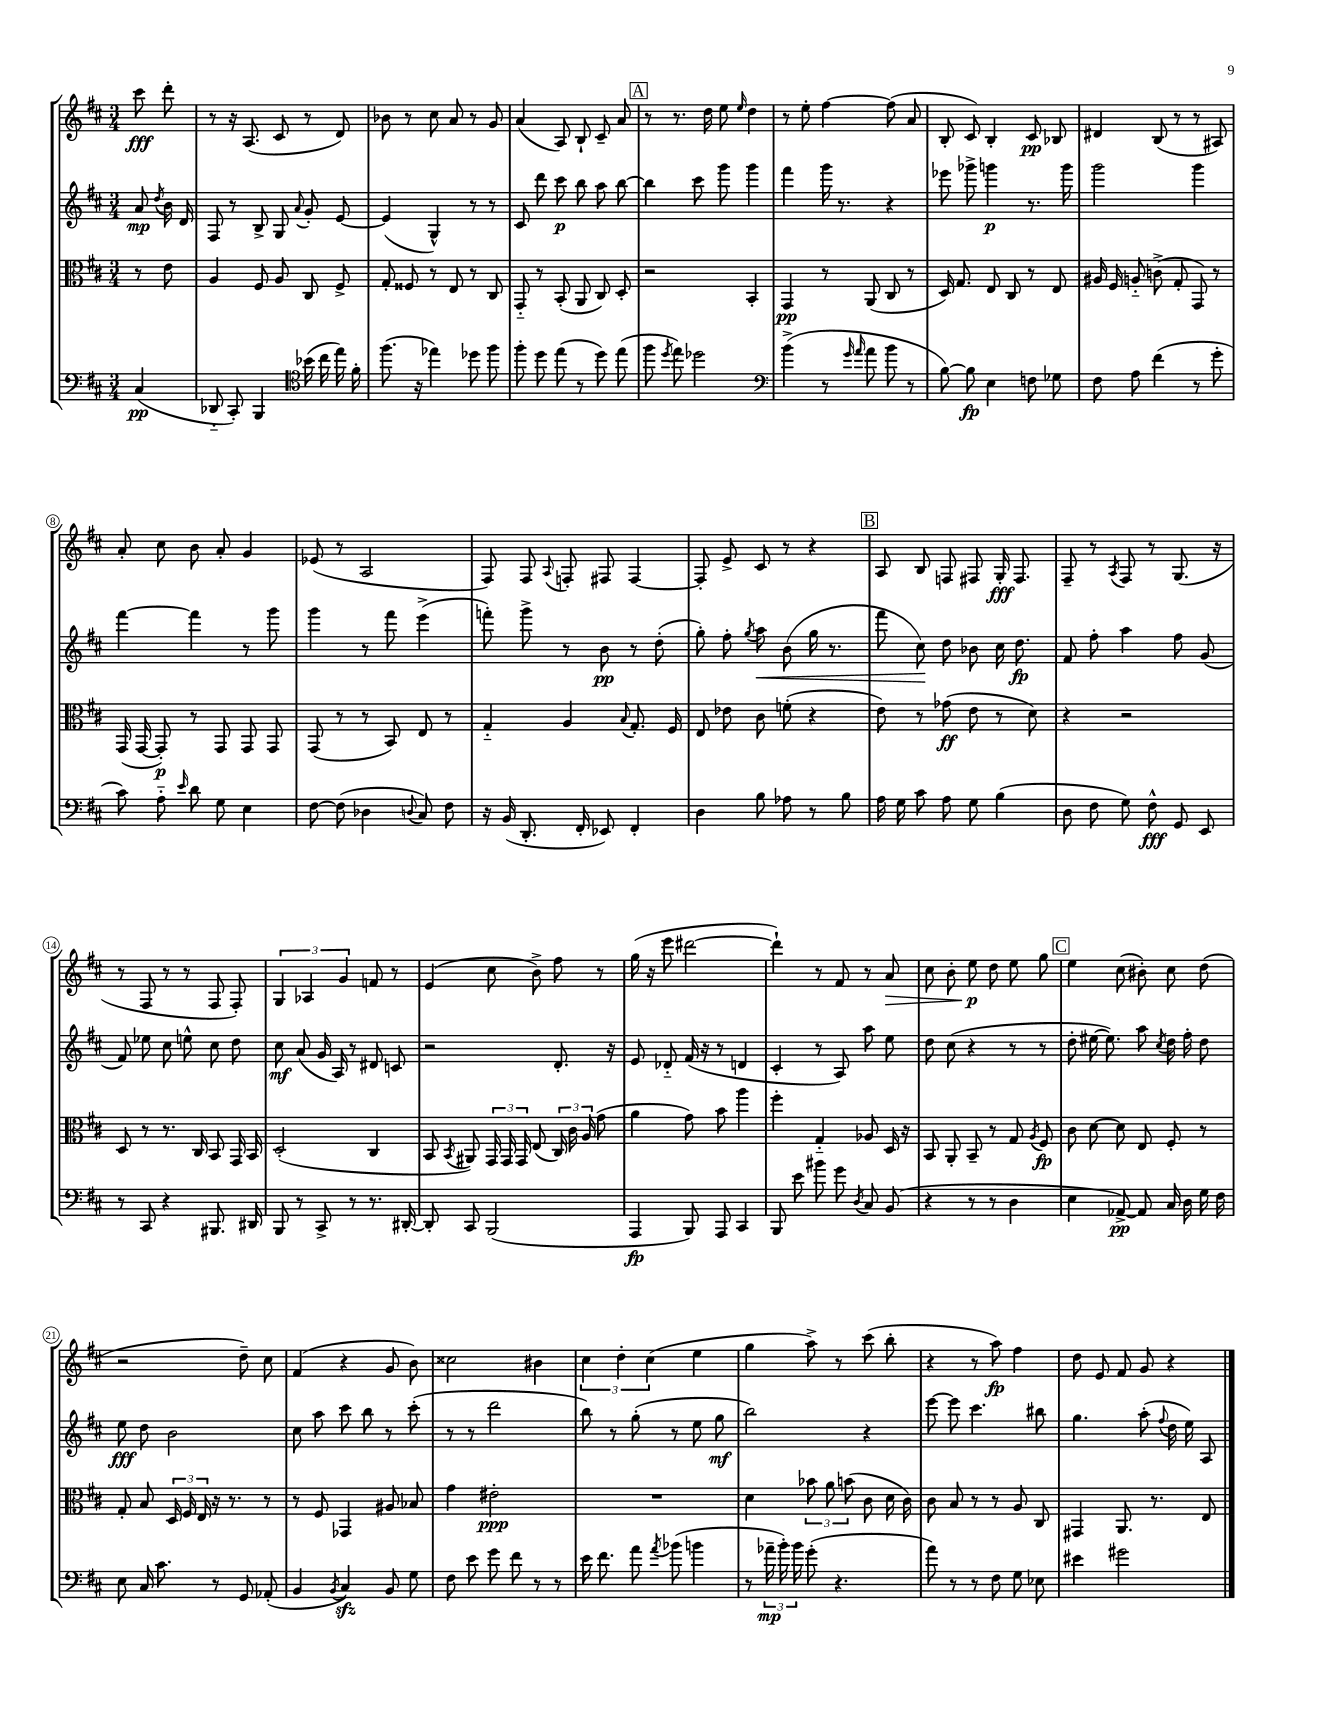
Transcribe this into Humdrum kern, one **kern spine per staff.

**kern	**kern	**kern	**kern
*staff4	*staff3	*staff2	*staff1
*clefF4	*clefC3	*clefG2	*clefG2
*k[f#c#]	*k[f#c#]	*k[f#c#]	*k[f#c#]
*M3/4	*M3/4	*M3/4	*M3/4
(4C#	8r	8a	8ccc#
.	.	8qdd	.
.	8e	16b	8ddd'
.	.	16d	.
=	=	=	=
8DD-'~	4A	8F#	8r
8CC#')	.	8r	16r
.	.	.	(8.A
4BBB	8F#	8B^	.
.	8A	8G	8c#
*clefC4	*	*	*
.	.	8qqa	.
(16b-	8C#	8g'	8r
16cc#	.	.	.
16ee)	8F#^	[8e	8d)
16f#'	.	.	.
=	=	=	=
(8.ff#	8G'	(4e]	8b-
.	8F##	.	8r
16r	.	.	.
4ee-)	8r	4G^^)	8cc#
.	8E	.	8a
8dd-	8r	8r	8r
8ff#	8C#	8r	8g
=	=	=	=
8ff#'	8GG'~	8c#	(4a
8dd	8r	8ddd	.
(8ee	(8BB'	8ccc#	8A)
8r	8AA	8bb	8B`
8dd)	8C#)	8aa	8c#~
(8ee	8D'	[8bb	8a
=	=	=	=
8ff#	2r	4bb]	8r
8qdd	.	.	.
8ee)	.	.	8.r
2dd-	.	8ccc#	.
.	.	.	16dd
.	.	8ggg	8ee
.	.	.	16qqee
.	4BB'	4ggg	4dd
=	=	=	=
*clefF4	*	*	*
(4b^	4GG	4fff#	8r
.	.	.	8ee'
8r	8r	16ggg	[4ff#
.	.	8.r	.
16qqg	.	.	.
16qqa	.	.	.
8a	(8AA	.	.
8b	8C#	4r	(8ff#]
8r	8r	.	8a
=	=	=	=
[8B)	16D)	8eee-	8B'
.	8.G	.	.
8B]	.	8ggg-^	8c#)
4E	8E	4ggg	4B'
.	8C#	.	.
8F	8r	8.r	8c#
8G-	8E	.	8B-
.	.	16ggg	.
=	=	=	=
8F#	16A#	2ggg	4d#
.	16F#	.	.
8A	8A'~	.	.
(4f#	(8c^	.	(8B
.	8G'	.	8r
8r	8GG)	4ggg	8r
8g'	8r	.	8A#)
=	=	=	=
8c#)	(16GG	[4fff#	8a'
.	[16GG	.	.
8A'~	8GG'])	.	8cc#
16qqe	.	.	.
8d	8r	4fff#]	8b
8G	8GG	.	8a'
4E	8GG	8r	4g
.	8GG	8ggg	.
=	=	=	=
[8F#	(8GG	4ggg	(8e-
(8F#]	8r	.	8r
4D-	8r	8r	2A
.	8BB)	8fff#	.
8qqD	.	.	.
8C#)	8E	(4eee^	.
8F#	8r	.	.
=	=	=	=
16r	4G'~	8fff')	8F#)
(16BB	.	.	.
8.DD'	.	8ggg^	8F#
.	.	.	8qqA
.	4A	8r	8F'
16FF#'	.	.	.
8EE-)	.	8b	8F#
.	8qqB	.	.
4FF#'	8.G'	8r	[4F#
.	.	(8dd'	.
.	16F#	.	.
=	=	=	=
4D	8E	8gg')	8F#']
.	8e-	8ff#'	8e^
.	.	8qgg	.
8B	8c#	8aa	8c#
8A-	(8f'	(8b	8r
8r	4r	16gg	4r
.	.	8.r	.
8B	.	.	.
=	=	=	=
16A	8e)	8fff#	8A
16G	.	.	.
8c#	8r	8cc#)	8B
8A	(8g-	8dd	8F
8G	8e	8b-	8F#
(4B	8r	16cc#	16G'
.	.	8.dd	8.F#
.	8d)	.	.
=	=	=	=
8D	4r	8f#	8F#~
8F#	.	8ff#'	8r
.	.	.	8qA
8G)	2r	4aa	8F#
8F#^^	.	.	8r
8GG	.	8ff#	(8.G
8EE	.	(8g	.
.	.	.	16r
=	=	=	=
8r	8D	8f#)	8r
8CC#	8r	8ee-	8F#
4r	8.r	8cc#	8r
.	.	8ee^^	8r
.	16C#	.	.
8.BBB#	8BB	8cc#	8F#
.	16GG	8dd	8F#')
16DD#	16BB	.	.
=	=	=	=
8BBB	(2D'	8cc#	6G
8r	.	(8a	.
.	.	.	6A-
8CC#^	.	16g	.
.	.	16A)	.
.	.	.	6g
8r	.	8r	.
8.r	4C#	8d#	8f
.	.	8c	8r
[16DD#'	.	.	.
=	=	=	=
8DD#']	8BB	2r	(4e
.	8qBB	.	.
8CC#	8AA#)	.	.
(2BBB	24GG	.	8cc#
.	24GG	.	.
.	24GG	.	.
.	(8E	.	8b^)
.	24C#)	8.d'	8ff#
.	24c#	.	.
.	(24A	.	.
.	8g	.	8r
.	.	16r	.
=	=	=	=
4AAA	4a	8e	(16gg
.	.	.	16r
.	.	8d-'~	8eee
8BBB)	8g)	(16f#	[2ddd#
.	.	16r	.
8AAA	8b	8r	.
4CC#	4aa	4d	.
=	=	=	=
8BBB	4ff#'	4c#'	4ddd#`])
8e	.	.	.
8b#	4G'~	8r	8r
8g	.	8A)	8f#
8qD	.	.	.
8C#	8A-	8aa	8r
(8BB	16D	8ee	8a
.	16r	.	.
=	=	=	=
4r	8BB	8dd	8cc#
.	8AA'	(8cc#	8b'
8r	8BB~	4r	8ee
8r	8r	.	8dd
4D	8G	8r	8ee
.	8qA	.	.
.	8F#	8r	8gg
=	=	=	=
4E	8c#	8dd'	4ee
.	[8d	[16ee#	.
.	.	8.ee#])	.
[8AA-^)	8d]	.	(8cc#
8AA-]	8E	8aa	8b#')
.	.	8qcc#	.
16C#	8F#'	16dd	8cc#
16D	.	16ff#'	.
16G	8r	8dd	(8dd
16F#	.	.	.
=	=	=	=
8E	8G'	8ee	2r
16C#	8B	8dd	.
8.c#	.	.	.
.	24D	2b	.
.	24F#	.	.
.	24E	.	.
8r	16r	.	.
.	8.r	.	.
8GG	.	.	8dd~)
(8AA-'	8r	.	8cc#
=	=	=	=
4BB	8r	8cc#	(4f#
.	8F#	8aa	.
8qBB	.	.	.
4C#)	4GG-	8ccc#	4r
.	.	8bb	.
8BB	8A#	8r	8g
8G	8B-	(8ccc#'	8b)
=	=	=	=
8F#	4g	8r	2cc##
8e	.	8r	.
8g	2e#'	2ddd	.
8f#	.	.	.
8r	.	.	4b#
8r	.	.	.
=	=	=	=
16e	2.r	8bb)	6cc#
8.f#	.	.	.
.	.	8r	.
.	.	.	6dd'
8a	.	(8gg'	.
.	.	.	(6cc#
8qa	.	.	.
(8b-	.	8r	.
4b	.	8ee	4ee
.	.	8gg	.
=	=	=	=
8r	4d	2bb)	4gg
24a-~	.	.	.
24b')	.	.	.
24b	.	.	.
(8g'	12b-	.	8aa^)
.	12a	.	.
4.r	.	.	8r
.	(12b	.	.
.	8c#	4r	(8ccc#
.	16d	.	8bb'
.	16c#)	.	.
=	=	=	=
8a)	8c#	[8eee	4r
8r	8B	8eee]	.
8r	8r	4.ccc#	8r
8F#	8r	.	8aa)
8G	8A	.	4ff#
8E-	8C#	8bb#	.
=	=	=	=
4e#	4GG#	4.gg	8dd
.	.	.	8e
2g#	8.AA	.	8f#
.	.	(8aa'	8g
.	8.r	.	.
.	.	8qqff#	.
.	.	16dd	4r
.	.	16ee)	.
.	8E	8A	.
==	==	==	==
*-	*-	*-	*-
